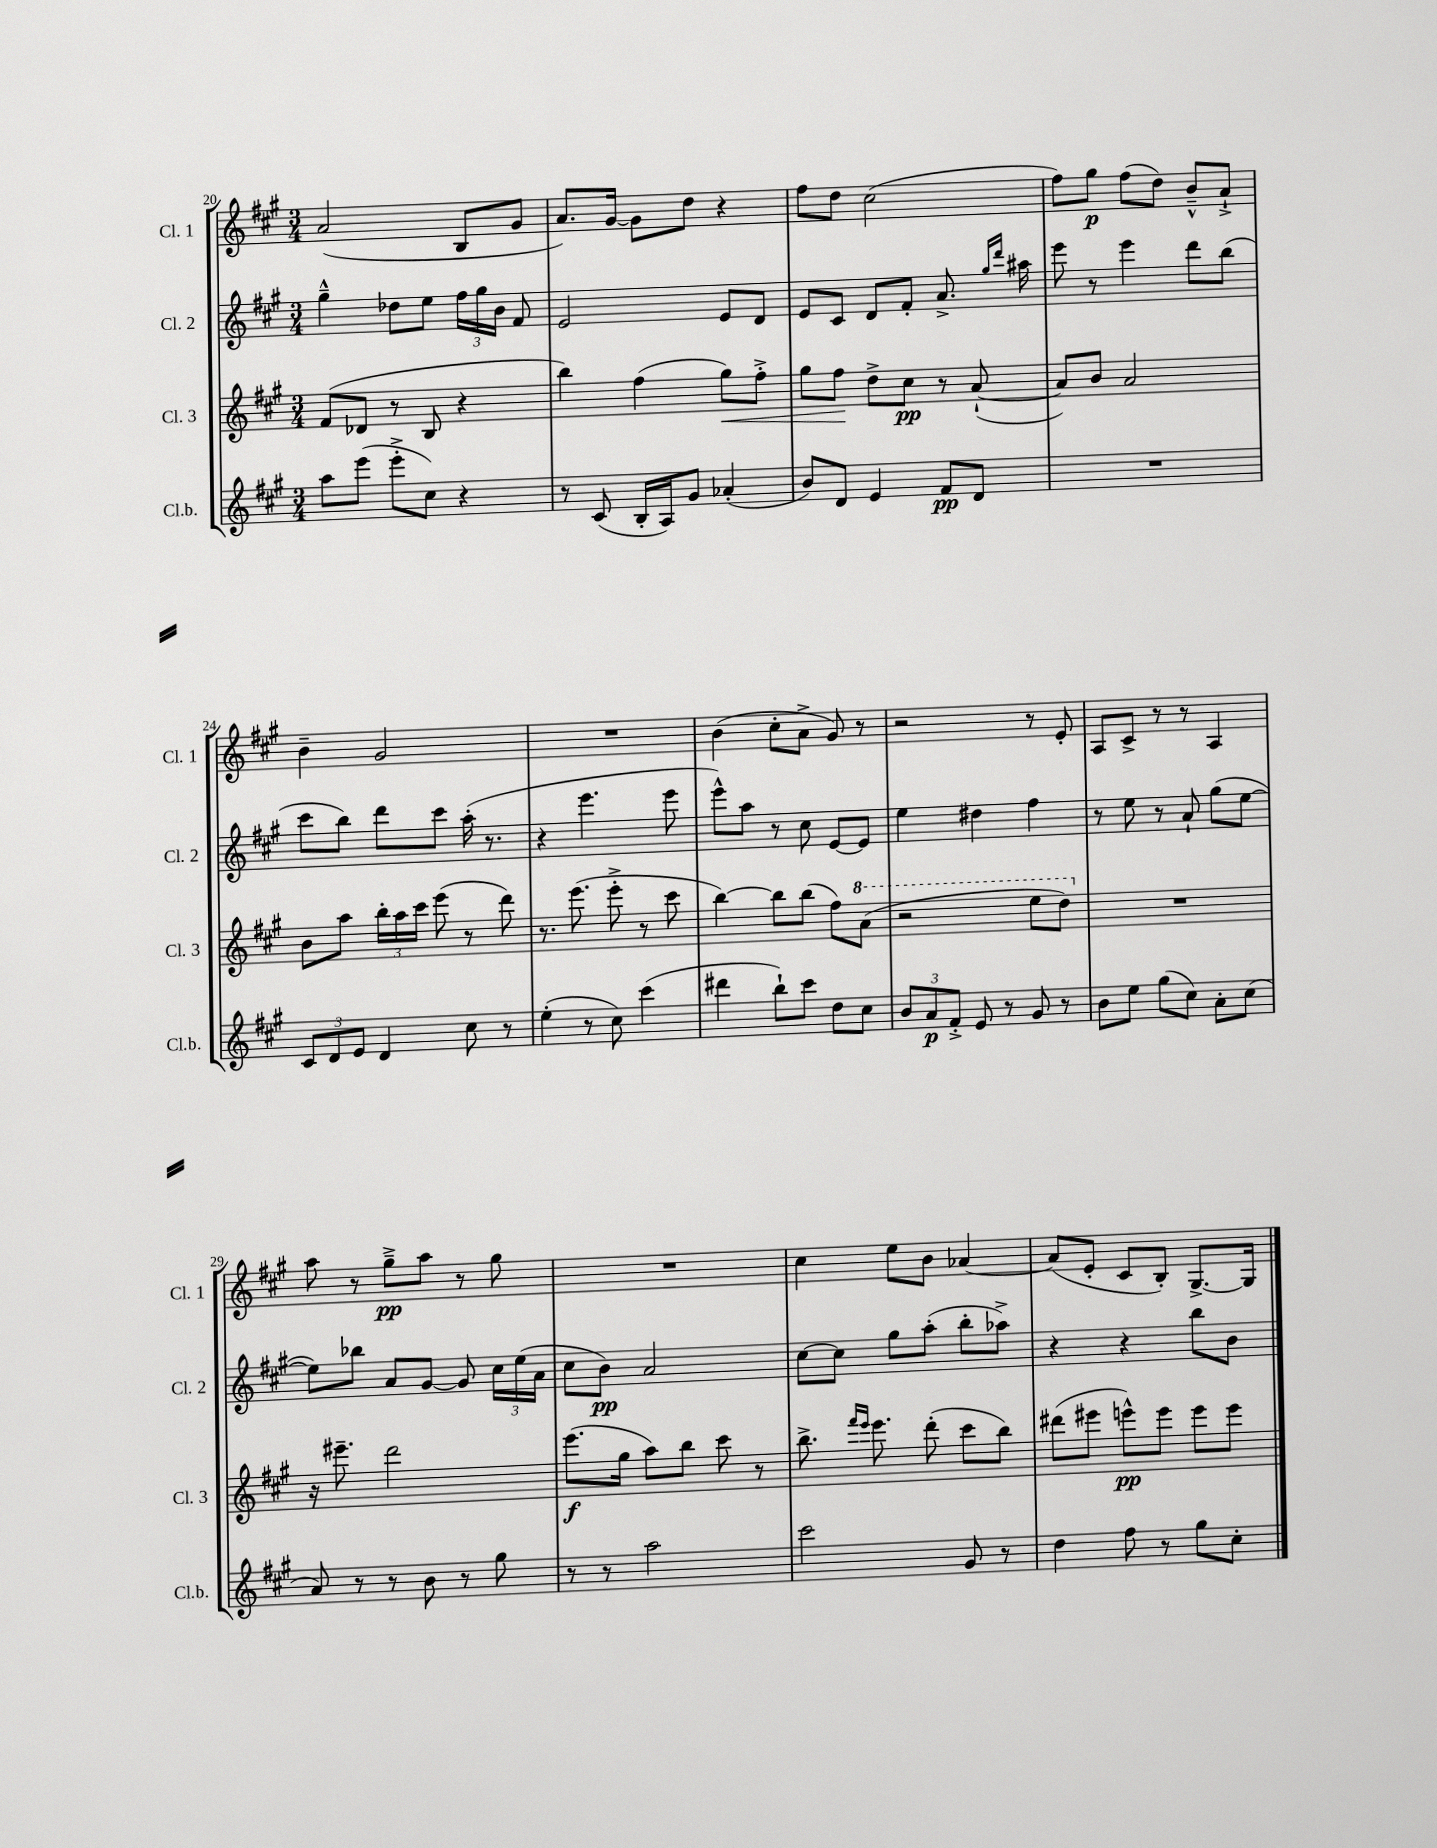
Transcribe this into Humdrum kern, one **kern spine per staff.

**kern	**dynam	**kern	**dynam	**kern	**dynam	**kern	**dynam
*part4	*part4	*part3	*part3	*part2	*part2	*part1	*part1
*staff4	*staff4	*staff3	*staff3	*staff2	*staff2	*staff1	*staff1
*I"Cl.b.	*	*I"Cl. 3	*	*I"Cl. 2	*	*I"Cl. 1	*
*I'Cl.b.	*	*I'Cl. 3	*	*I'Cl. 2	*	*I'Cl. 1	*
*clefG2	*	*clefG2	*	*clefG2	*	*clefG2	*
*k[f#c#g#]	*	*k[f#c#g#]	*	*k[f#c#g#]	*	*k[f#c#g#]	*
*M3/4	*	*M3/4	*	*M3/4	*	*M3/4	*
=20	=20	=20	=20	=20	=20	=20	=20
8aa\L	.	(8f#/L	.	4gg#~^^\	.	(2a/	.
(8eee\J	.	8d-X/J	.	.	.	.	.
8eee'^\L	.	8r	.	8dd-X\L	.	.	.
8cc#\J)	.	8B/	.	8ee\J	.	.	.
4r	.	4r	.	24ff#\LL	.	8B/L	.
.	.	.	.	24gg#\	.	.	.
.	.	.	.	24b\JJ	.	.	.
.	.	.	.	8f#/	.	8g#/J	.
=21	=21	=21	=21	=21	=21	=21	=21
8r	.	4bb\)	.	2e/	.	8.a/L)	.
(8c#/	.	.	.	.	.	.	.
.	.	.	.	.	.	[16g#/Jk	.
16B'/LL	.	(4ff#\	.	.	.	8g#\L]	.
16A/J)	.	.	.	.	.	.	.
8g#/J	.	.	.	.	.	8dd\J	.
!	!	!	!LO:HP:b	!	!	!	!
(4a-X'/	.	8gg#\L)	<	8e/L	.	4r	.
.	.	8ff#'^\J	.	8d/J	.	.	.
=22	=22	=22	=22	=22	=22	=22	=22
8b/L)	.	8gg#\L	.	8e/L	.	8ff#\L	.
8d/J	.	8ff#\J	.	8c#/J	.	8dd\J	.
4e/	.	8dd^\L	[	8d/L	.	(2cc#\	.
.	.	8cc#\J	pp	8f#'/J	.	.	.
8f#/L	pp	8r	.	8.a^/	.	.	.
8d/J	.	([8a`/	.	.	.	.	.
.	.	.	.	16qqgg#/LL	.	.	.
.	.	.	.	16qqddd/JJ	.	.	.
.	.	.	.	16aa#X\	.	.	.
=23	=23	=23	=23	=23	=23	=23	=23
2.r	.	8a/L])	.	8eee\	.	8ff#\L)	.
.	.	8b/J	.	8r	.	8gg#\J	p
.	.	2a/	.	4eee\	.	(8ff#\L	.
.	.	.	.	.	.	8dd\J)	.
.	.	.	.	8ddd\L	.	8b~^^/L	.
.	.	.	.	(8bb\J	.	8a`^/J	.
!!LO:LB:g=z
=24	=24	=24	=24	=24	=24	=24	=24
12c#/L	.	8b\L	.	8ccc#\L	.	4b~\	.
12d/	.	.	.	.	.	.	.
.	.	8aa\J	.	8bb\J)	.	.	.
12e/J	.	.	.	.	.	.	.
4d/	.	24bb'\LL	.	8ddd\L	.	2g#/	.
.	.	24aa\	.	.	.	.	.
.	.	24ccc#\JJ	.	.	.	.	.
.	.	(8eee\	.	8ccc#\J	.	.	.
8cc#\	.	8r	.	(16aa'\	.	.	.
.	.	.	.	8.r	.	.	.
8r	.	8ddd\)	.	.	.	.	.
=25	=25	=25	=25	=25	=25	=25	=25
(4ee'\	.	8.r	.	4r	.	2.r	.
.	.	(8.eee\	.	.	.	.	.
8r	.	.	.	4.eee\	.	.	.
8cc#\)	.	8eee'^\	.	.	.	.	.
(4ccc#\	.	8r	.	.	.	.	.
.	.	8ccc#\	.	8eee\	.	.	.
=26	=26	=26	=26	=26	=26	=26	=26
4ddd#X\	.	[4bb\)	.	8eee^^\L)	.	(4b\	.
.	.	.	.	8aa\J	.	.	.
8bb`\L)	.	8bb\L]	.	8r	.	8cc#'\L	.
8ccc#\J	.	(8bb\J	.	8cc#\	.	8a^\J	.
8dd\L	.	8ff#\L)	.	[8e/L	.	8g#/)	.
*	*	*8va	*	*	*	*	*
8cc#\J	.	(8aa\J	.	8e/J]	.	8r	.
=27	=27	=27	=27	=27	=27	=27	=27
12b/L	.	2r	.	4ee\	.	2r	.
12a/	p	.	.	.	.	.	.
12f#'^/J	.	.	.	.	.	.	.
8e/	.	.	.	4dd#X\	.	.	.
8r	.	.	.	.	.	.	.
8g#/	.	8eee\L	.	4ff#\	.	8r	.
8r	.	8ddd\J)	.	.	.	8e'/	.
=28	=28	=28	=28	=28	=28	=28	=28
*	*	*X8va	*	*	*	*	*
8b\L	.	2.r	.	8r	.	8A/L	.
8ee\J	.	.	.	8ee\	.	8c#^/J	.
(8gg#\L	.	.	.	8r	.	8r	.
8cc#\J)	.	.	.	8a`/	.	8r	.
8a'\L	.	.	.	(8gg#\L	.	4A/	.
(8cc#\J	.	.	.	[8ee\J	.	.	.
!!LO:LB:g=z
=29	=29	=29	=29	=29	=29	=29	=29
8a/)	.	16r	.	8ee\L])	.	8aa\	.
.	.	8.eee#X~\	.	.	.	.	.
8r	.	.	.	8bb-X\J	.	8r	.
8r	.	2ddd\	.	8a/L	.	8gg#~^\L	pp
8b\	.	.	.	[8g#/J	.	8aa\J	.
8r	.	.	.	8g#/]	.	8r	.
8gg#\	.	.	.	24cc#\LL	.	8gg#\	.
.	.	.	.	(24ee\	.	.	.
.	.	.	.	24a\JJ	.	.	.
=30	=30	=30	=30	=30	=30	=30	=30
8r	.	(8.eee\L	f	8cc#\L	.	2.r	.
8r	.	.	.	8b\J)	pp	.	.
.	.	16gg#\Jk	.	.	.	.	.
2aa\	.	8aa\L)	.	2a/	.	.	.
.	.	8bb\J	.	.	.	.	.
.	.	8ccc#\	.	.	.	.	.
.	.	8r	.	.	.	.	.
=31	=31	=31	=31	=31	=31	=31	=31
2ccc#\	.	8.bb^\	.	[8cc#\L	.	4cc#\	.
.	.	.	.	8cc#\J]	.	.	.
.	.	16qqfff#/LL	.	.	.	.	.
.	.	16qqeee/JJ	.	.	.	.	.
.	.	8.eee\	.	.	.	.	.
.	.	.	.	8gg#\L	.	8ee\L	.
.	.	(8ddd'\	.	(8aa'\J	.	8b\J	.
8g#/	.	8ccc#\L	.	8bb'\L	.	[4a-X/	.
8r	.	8bb\J)	.	8aa-X^\J)	.	.	.
=32	=32	=32	=32	=32	=32	=32	=32
4dd\	.	(8ddd#X\L	.	4r	.	(8a-/L]	.
.	.	8eee#X\J	.	.	.	8e'/J	.
8ff#\	.	8eeen^^\L)	pp	4r	.	8c#/L	.
8r	.	8eee\J	.	.	.	8B'/J)	.
8gg#\L	.	8eee\L	.	8bb\L	.	[8.G#^/L	.
8cc#'\J	.	8eee\J	.	8b\J	.	.	.
.	.	.	.	.	.	16G#/Jk]	.
==	==	==	==	==	==	==	==
*-	*-	*-	*-	*-	*-	*-	*-
